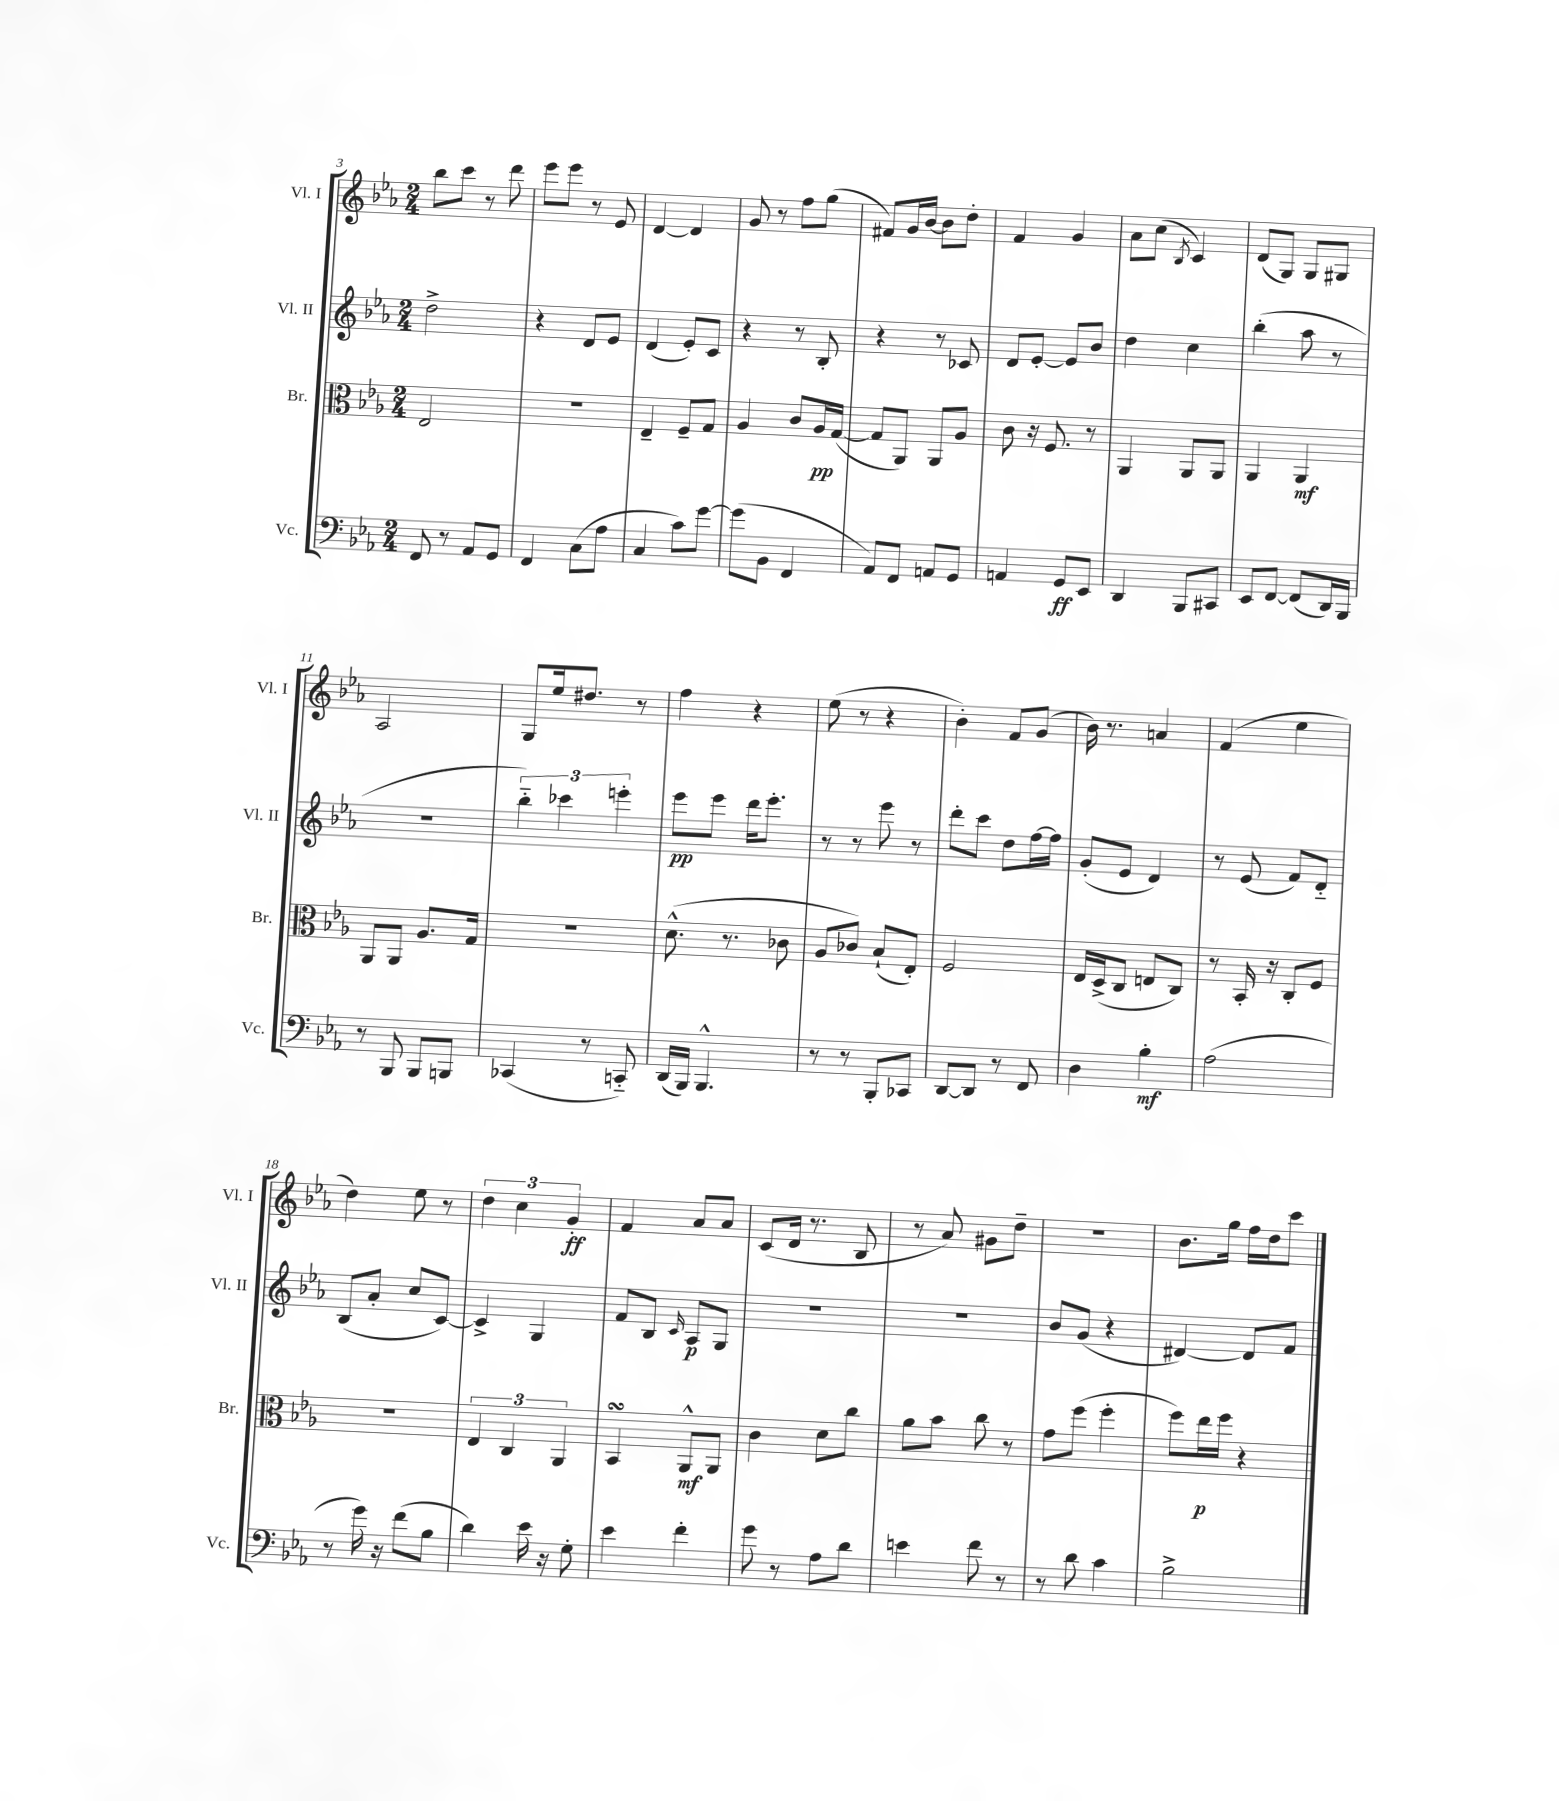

**kern	**kern	**kern	**kern
*staff4	*staff3	*staff2	*staff1
*clefF4	*clefC3	*clefG2	*clefG2
*k[b-e-a-]	*k[b-e-a-]	*k[b-e-a-]	*k[b-e-a-]
*M2/4	*M2/4	*M2/4	*M2/4
8FF	2E-	2dd^	8bb-
8r	.	.	8ccc
8AA-	.	.	8r
8GG	.	.	8ddd
=	=	=	=
4FF	2r	4r	8eee-
.	.	.	8eee-
(8C	.	8d	8r
8A-	.	8e-	8e-
=	=	=	=
4C	4E-~	(4d	[4d
8c)	8F~	8e-')	4d]
[8g	8G	8c	.
=	=	=	=
(8g]	4A-	4r	8g
8BB-	.	.	8r
4FF	8c	8r	8ff
.	16A-	8B-'	(8gg
.	([16G	.	.
=	=	=	=
8AA-)	8G]	4r	8f#)
8FF	8AA-)	.	16g
.	.	.	[16b-
8AA	8AA-	8r	8b-]
8GG	8A-	8c-	8dd'
=	=	=	=
4AA	8c	8d	4f
.	16r	[8e-'	.
.	8.F	.	.
8GG	.	8e-]	4g
8EE-	8r	8b-	.
=	=	=	=
4DD	4AA-	4dd	8a-
.	.	.	(8cc
.	.	.	8qB-
8BBB-	8AA-	4cc	4c)
8CC#	8AA-	.	.
=	=	=	=
8EE-	4AA-	(4bb-'	(8d
[8FF	.	.	8G)
(8FF]	4AA-	8aa-	8G
16DD)	.	8r	8G#
16BBB-	.	.	.
=	=	=	=
8r	8AA-	2r	2A-
8BBB-	8AA-	.	.
8BBB-	8.A-	.	.
8BBB	.	.	.
.	16G	.	.
=	=	=	=
(4CC-	2r	6bb-'~)	8G
.	.	.	16ee-
.	.	6ccc-	.
.	.	.	8.dd#
8r	.	.	.
.	.	6eee'	.
8CC'~)	.	.	8r
=	=	=	=
(16DD	(8.d^^	8eee-	4ff
16BBB-)	.	.	.
4.BBB-^^	.	8eee-	.
.	8.r	.	.
.	.	16ddd	4r
.	.	8.eee-'	.
.	8c-	.	.
=	=	=	=
8r	8A-	8r	(8ee-
8r	8c-)	8r	8r
8BBB-'	(8B-`	8eee-	4r
8CC-	8E-')	8r	.
=	=	=	=
[8DD	2F	8ddd'	4b-')
8DD]	.	8ccc	.
8r	.	8dd	8f
8FF	.	[16ff	(8g
.	.	16ff]	.
=	=	=	=
4D	16E-	(8g'	16b-)
.	(16D^	.	8.r
.	8C	8e-	.
4B-'	8E	4d)	4a
.	8C)	.	.
=	=	=	=
(2A-	8r	8r	(4f
.	16BB-'	(8e-	.
.	16r	.	.
.	8C'	8f)	4ee-
.	8F	8d'~	.
=	=	=	=
8r	2r	(8B-	4dd)
16g)	.	8a-'	.
16r	.	.	.
(8f	.	8cc	8ee-
8B-	.	[8c)	8r
=	=	=	=
4d)	6E-	4c^]	6dd
.	6C	.	6cc
16e-	.	4G	.
16r	.	.	.
.	6AA-	.	6g'
8G'	.	.	.
=	=	=	=
4e-	4BB-	8f	4f
.	.	8B-	.
.	.	16qqc	.
4f'	8AA-^^	8A-	8a-
.	8AA-	8G	8a-
=	=	=	=
8g	4c	2r	(8c
8r	.	.	16d
.	.	.	8.r
8A-	8d	.	.
8d	8cc	.	8B-
=	=	=	=
4e	8a-	2r	8r
.	8b-	.	8a-)
8f	8cc	.	8g#
8r	8r	.	8dd~
=	=	=	=
8r	8g	8b-	2r
8d	(8ff	(8g	.
4c	4ff'	4r	.
=	=	=	=
2B-^	8ff)	[4d#)	8.b-
.	16ee-	.	.
.	16ff	.	16gg
.	4r	8d#]	16ff
.	.	.	16dd
.	.	8f	8ccc
==	==	==	==
*-	*-	*-	*-
